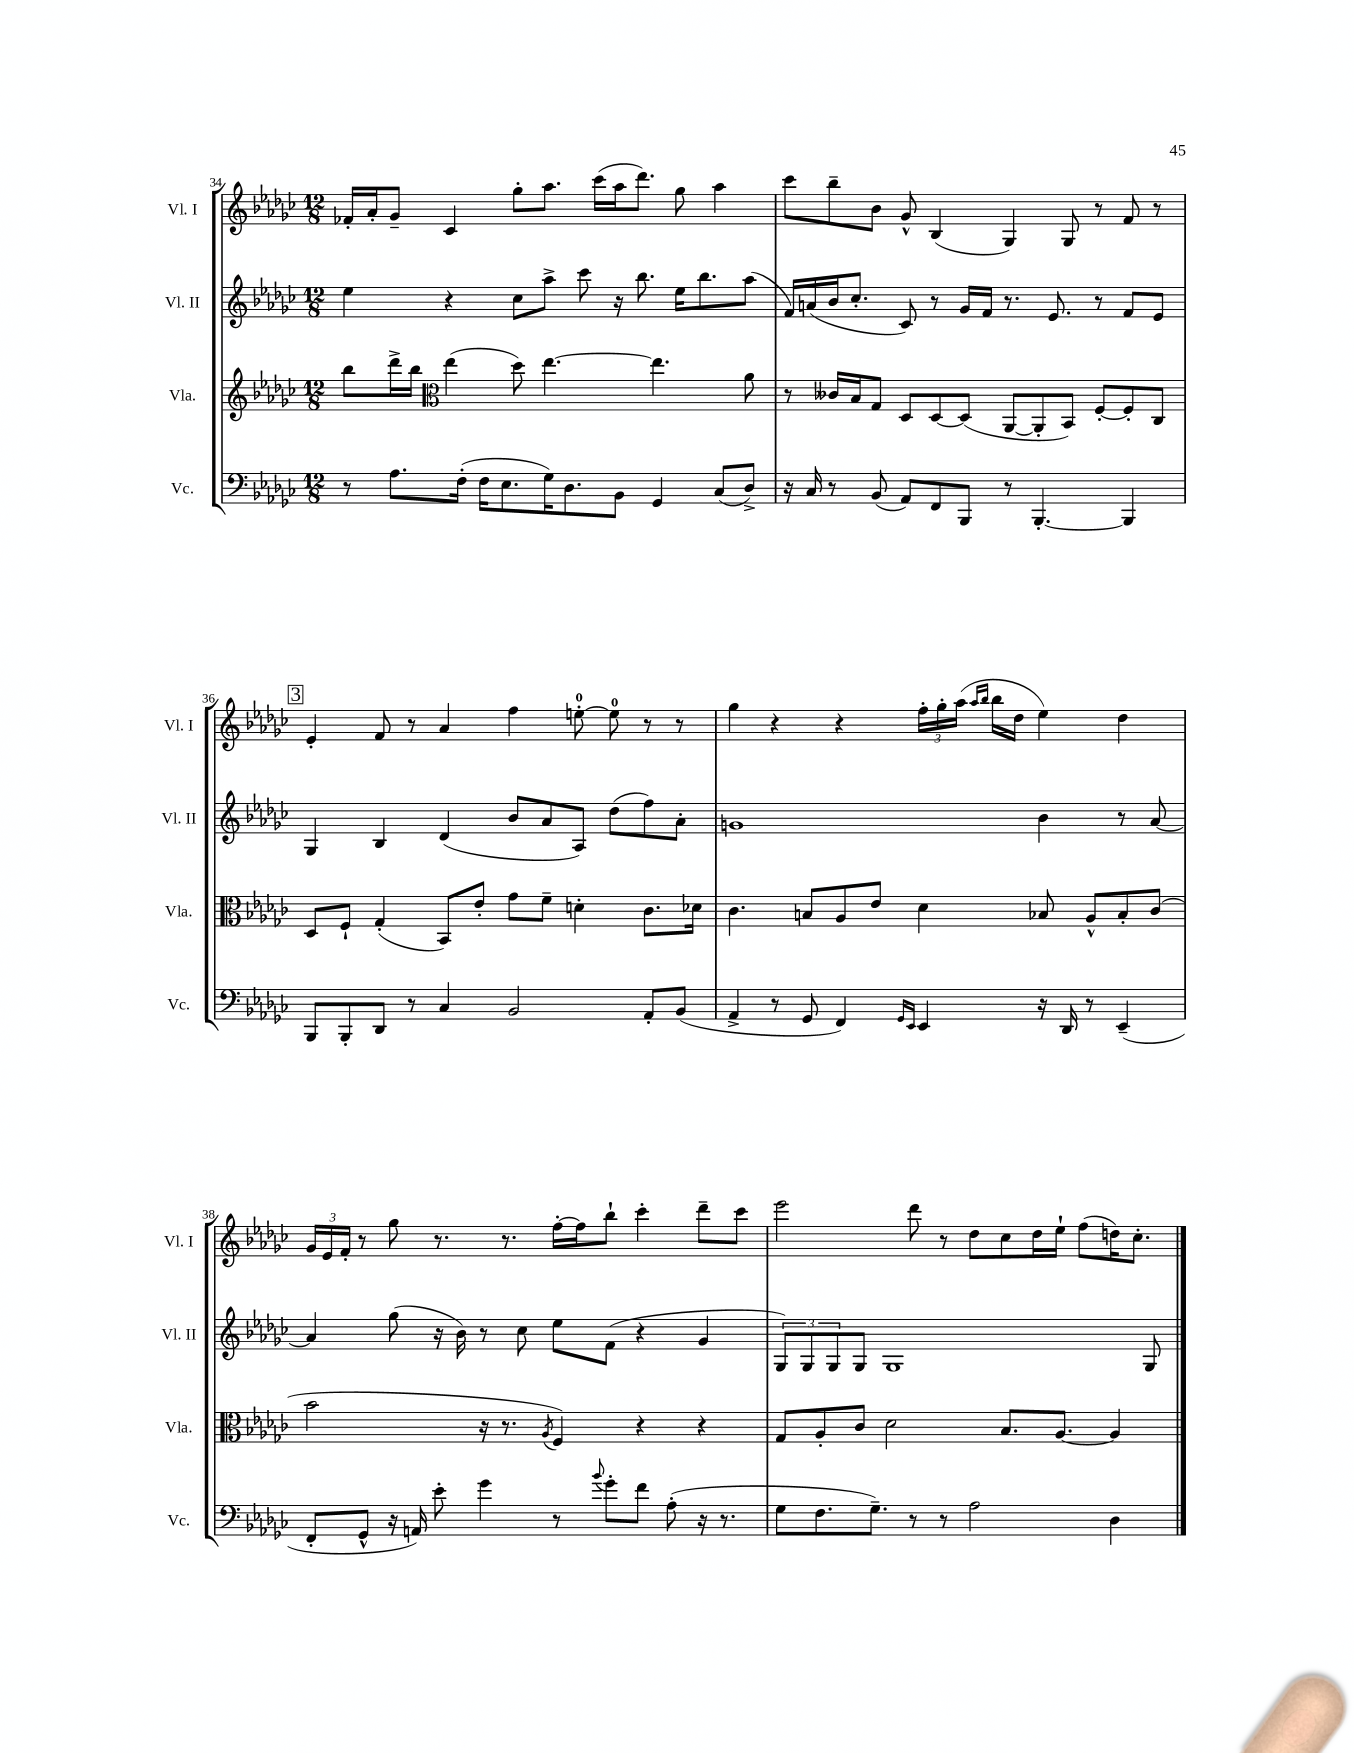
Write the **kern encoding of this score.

**kern	**kern	**kern	**kern
*part4	*part3	*part2	*part1
*staff4	*staff3	*staff2	*staff1
*I"Vc.	*I"Vla.	*I"Vl. II	*I"Vl. I
*I'Vc.	*I'Vla.	*I'Vl. II	*I'Vl. I
*clefF4	*clefG2	*clefG2	*clefG2
*k[b-e-a-d-g-c-]	*k[b-e-a-d-g-c-]	*k[b-e-a-d-g-c-]	*k[b-e-a-d-g-c-]
*M12/8	*M12/8	*M12/8	*M12/8
=34	=34	=34	=34
8r	8bb-\L	4ee-\	16f-X'/LL
.	.	.	16a-'/J
8.A-\L	16ddd-^\L	.	8g-~/J
.	16bb-\JJ	.	.
*	*clefC3	*	*
.	(4ee-\	4r	4c-/
(16F'\Jk	.	.	.
16F\KL	.	.	.
8.E-\	.	.	.
.	8dd-\)	8cc-\L	8gg-'\L
16G-\K)	[4.ee-\	8aa-^\J	8.aa-\J
8.D-\	.	.	.
.	.	8ccc-\	.
.	.	.	(16ccc-\LL
8BB-\J	.	16r	16aa-\J
.	.	8.bb-\	8.ddd-\J)
4GG-/	4.ee-\]	.	.
.	.	16ee-\KL	8gg-\
.	.	8.bb-\	.
(8C-/L	.	.	4aa-\
8D-^/J)	8a-\	(8aa-\J	.
=35	=35	=35	=35
16r	8r	16f/LL)	8ccc-\L
16C-/	.	(16an/	.
8r	16c--X/LL	16b-/J	8bb-~\
.	16B-/J	8.cc-'/J	.
(8BB-/	8G-/J	.	8b-\J
8AA-/L)	8D-/L	8c-/)	8g-^^/
8FF/	[8D-/	8r	(4B-/
8BBB-/J	(8D-/J]	16g-/LL	.
.	.	16f/JJ	.
8r	[8AA-/L	8.r	4G-/)
[4.BBB-'/	8AA-'/]	.	.
.	.	8.e-/	.
.	8BB-/J)	.	8G-/
.	[8F'/L	8r	8r
4BBB-/]	8F'/]	8f/L	8f/
.	8C-/J	8e-/J	8r
!!LO:LB:g=z
!!LO:REH:place=s1:t=3
=36	=36	=36	=36
8BBB-/L	8D-/L	4G-/	4e-'/
8BBB-'/	8F`/J	.	.
8DD-/J	(4G-'/	4B-/	8f/
8r	.	.	8r
4C-/	8BB-/L)	(4d-/	4a-/
.	8e-'/J	.	.
2BB-/	8g-\L	8b-/L	4ff\
.	8f~\J	8a-/	.
.	4dn'\	8A-/J)	[8een'\
.	.	(8dd-\L	8ee\]
8AA-'/L	8.c-\L	8ff\)	8r
(8BB-/J	.	8a-'\J	8r
.	16d-X\Jk	.	.
=37	=37	=37	=37
4AA-^/	4.c-\	1gn	4gg-\
8r	.	.	4r
8GG-/	8Bn/L	.	.
4FF/)	8A-/	.	4r
.	8e-/J	.	.
16qqGG-/LL	.	.	.
16qqEE-/JJ	.	.	.
4EE-/	4d-\	.	24ff'\LL
.	.	.	24gg-'\
.	.	.	(24aa-\JJ
.	.	.	16qqaa-/LL
.	.	.	16qqbb-/JJ
.	.	.	16bb-\LL
.	.	.	16dd-\JJ
16r	8B-X/	4b-\	4ee-\)
16DD-/	.	.	.
8r	8A-^^/L	.	.
(4EE-~/	8B-'/	8r	4dd-\
.	(8c-/J	[8a-/	.
!!LO:LB:g=z
=38	=38	=38	=38
8FF'/L	2b-\	4a-/]	24g-/LL
.	.	.	24e-/
.	.	.	24f'/JJ
8GG-^^/J	.	.	8r
16r	.	(8gg-\	8gg-\
16AAn/)	.	.	.
8e-'\	.	16r	8.r
.	.	16b-\)	.
4g-\	16r	8r	.
.	8.r	.	8.r
.	.	8cc-\	.
.	8qA-/	.	.
8r	4F/)	8ee-\L	[16ff'\LL
.	.	.	16ff\J]
8qqb-/	.	.	.
8g-'\L	.	(8f\J	8bb-`\J
8f\J	4r	4r	4ccc-'\
(8A-'\	.	.	.
16r	4r	4g-/	8ddd-~\L
8.r	.	.	.
.	.	.	8ccc-\J
=39	=39	=39	=39
8G-\L	8G-/L	12G-/L)	2eee-\
.	.	12G-/	.
8.F\	8A-'/	.	.
.	.	12G-/	.
.	8c-/J	8G-/J	.
8.G-~\J)	.	.	.
.	2d-\	1G-	.
8r	.	.	8ddd-\
8r	.	.	8r
2A-\	.	.	8dd-\L
.	8.B-/L	.	8cc-\
.	.	.	16dd-\L
.	[8.A-/J	.	16ee-`\JJ
.	.	.	(8ff\L
4D-\	4A-/]	.	16ddn\K)
.	.	.	8.cc-'\J
.	.	8G-/	.
==	==	==	==
*-	*-	*-	*-
